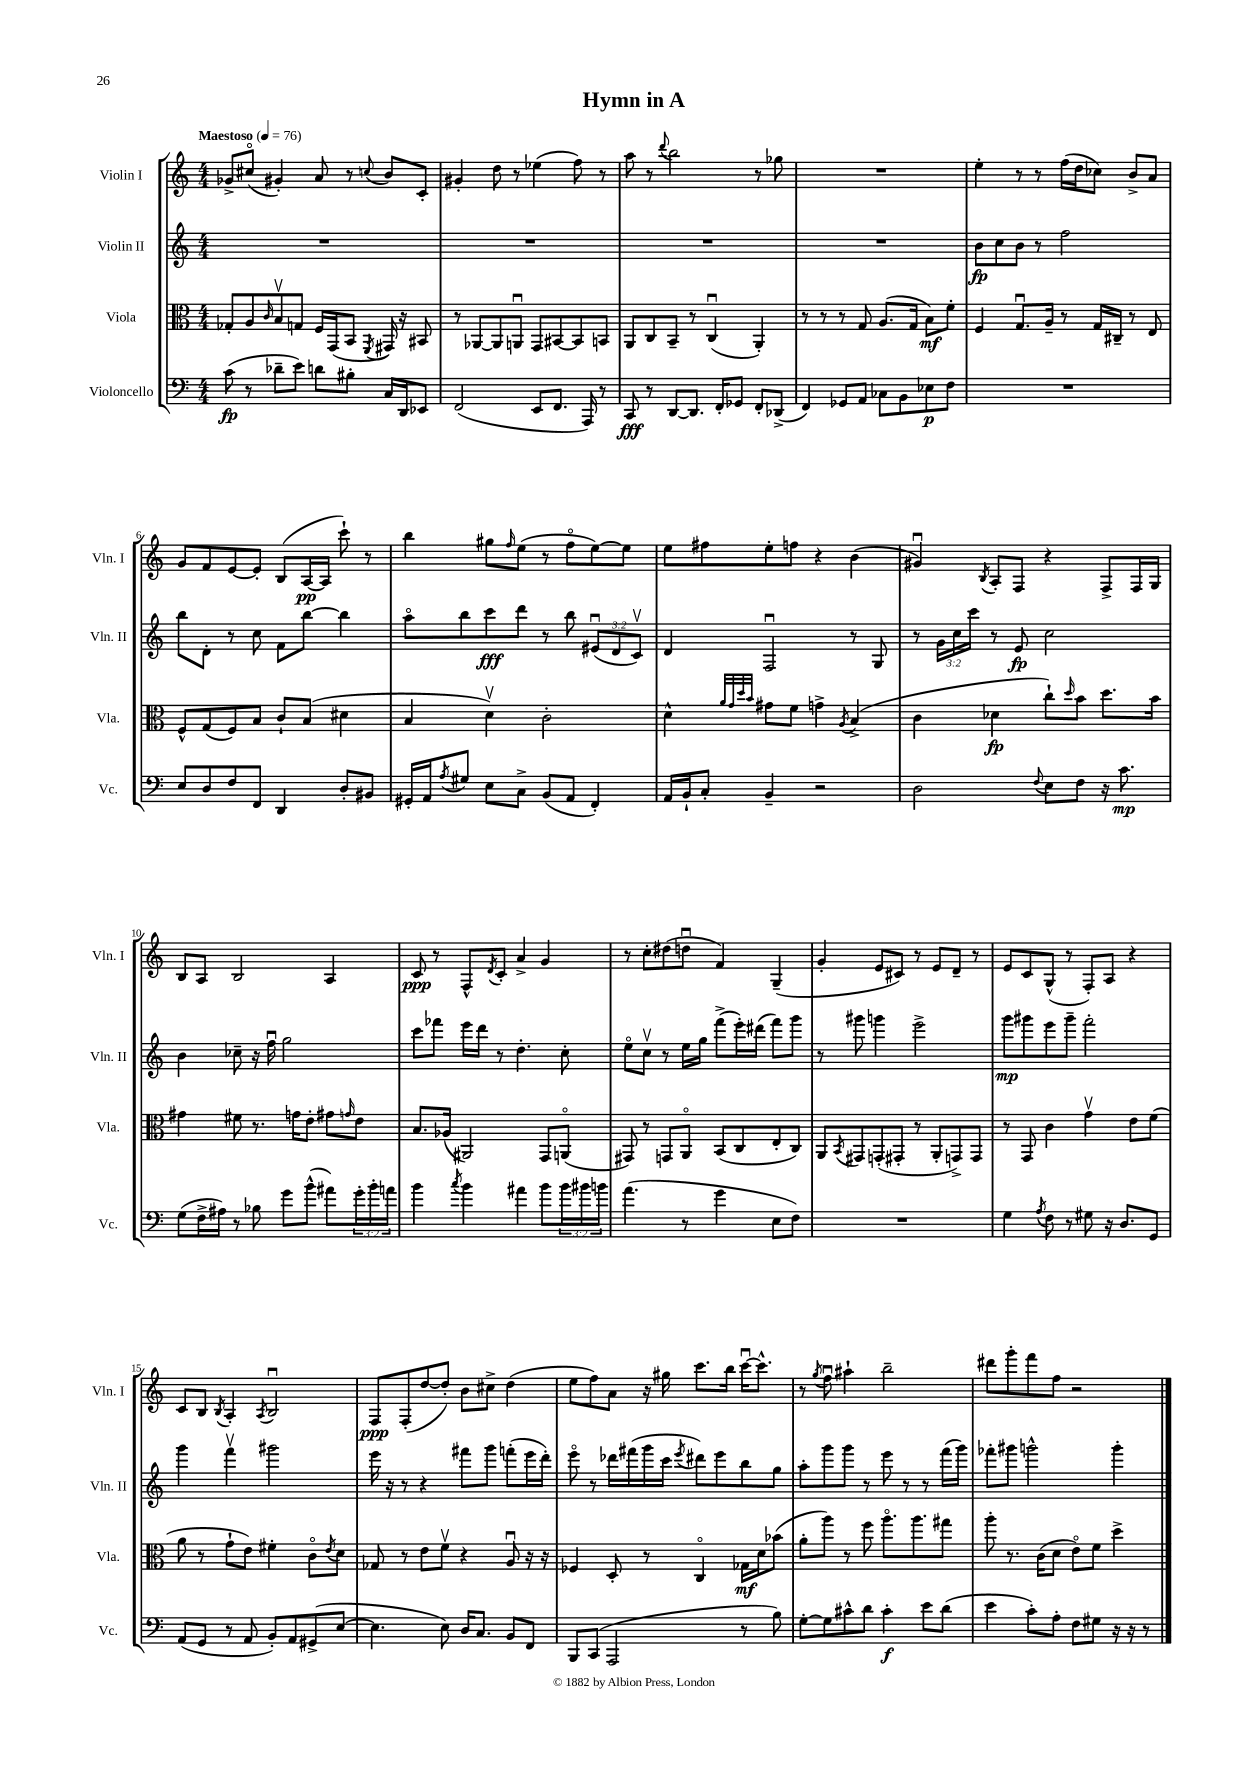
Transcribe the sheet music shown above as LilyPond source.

\header { title = "Hymn in A" }
<<
\new StaffGroup <<
\new Staff = "s0" \with { instrumentName = "Violin I" shortInstrumentName = "Vln. I" } {
    \clef treble \key c \major \numericTimeSignature \time 4/4 \tempo "Maestoso" 4 = 76
    ges'8-> cis''8\flageolet( gis'4-.) a'8 r8 \appoggiatura { c''8 } b'8 c'8-. |
    gis'4-. d''8 r8 ees''4( f''8) r8 |
    a''8 r8 \appoggiatura { d'''8 } b''2 r8 ges''8 |
    R1 |
    e''4-. r8 r8 f''16( d''16 ces''8) b'8-> a'8 |
    g'8 f'8 e'8~ e'8-. b8( a16~\pp a16 c'''8-!) r8 |
    b''4 gis''8 \grace { f''16 } e''8( r8 f''8\flageolet e''8~) e''8 |
    e''8 fis''8 e''8-. f''8 r4 b'4( |
    gis'4\downbow) \acciaccatura { b8 } a8-. f8 r4 f8-> f16 g16 |
    b8 a8 b2 a4 |
    c'8\ppp r8 f8-^ \acciaccatura { d'8 } c'8-. a'4-> g'4 |
    r8 c''8-. dis''8( d''8\downbow f'4) g4--( |
    g'4-. e'8 cis'8) r8 e'8 d'8-- r8 |
    e'8 c'8 g8-^( r8 f8-.) a8 r4 |
    c'8 b8 \acciaccatura { b8 } a4-. \acciaccatura { a8 } b2\downbow |
    f8\ppp f8-.( d''8~ d''8-.) b'8 cis''8-> d''4( |
    e''8 f''8) a'8 r16 gis''16 c'''8. b''16 c'''16~\downbow c'''8.-^ |
    r8 \acciaccatura { g''8 } f''8\downbow ais''4-! b''2-- |
    dis'''8 g'''8-. f'''8 f''8 r2 \bar "|." |
}
\new Staff = "s1" \with { instrumentName = "Violin II" shortInstrumentName = "Vln. II" } {
    \clef treble \key c \major \numericTimeSignature \time 4/4 \override Staff.TupletNumber.text = #tuplet-number::calc-fraction-text
    R1 |
    R1 |
    R1 |
    R1 |
    b'8\fp c''8 b'8 r8 f''2 |
    b''8 d'8-. r8 c''8 f'8 b''8~ b''4 |
    a''8\flageolet b''8 c'''8\fff d'''8 r8 b''8 \tuplet 3/2 { eis'8\downbow( d'8 c'8\upbow) } |
    d'4 f2\downbow r8 g8 |
    r8 \tuplet 3/2 { g'16 c''16 c'''16 } r8 e'8\fp c''2 |
    b'4 ces''8-- r16 f''16\downbow g''2 |
    c'''8 fes'''8 e'''16 d'''16 r8 d''4.-. c''8-. |
    e''8\flageolet c''8\upbow r8 e''16 g''16 f'''8->( e'''16-.) dis'''16( f'''8) g'''8 |
    r8 gis'''8 g'''4 e'''2-> |
    g'''8\mp gis'''8 e'''8 gis'''8-- f'''2-. |
    g'''4 f'''4\upbow gis'''2 |
    e'''16 r16 r8 r4 fis'''8 g'''8 f'''8-.( e'''16 d'''16-.) |
    e'''8\flageolet r8 des'''16 fis'''16( g'''16 c'''16 \acciaccatura { e'''8 } dis'''8) e'''8 b''8 g''8 |
    a''8-. g'''8 g'''8 r8 e'''8 r8 r8 f'''16( g'''16) |
    fes'''8-. gis'''8 g'''2-^ g'''4-. \bar "|." |
}
\new Staff = "s2" \with { instrumentName = "Viola" shortInstrumentName = "Vla." } {
    \clef alto \key c \major \numericTimeSignature \time 4/4
    ges8-. a8 \grace { c'16 } b8\upbow g8 f16 g,16( b,8 \acciaccatura { f,8 } gis,16) r16 bis,8 |
    r8 aes,8~ aes,8 a,8\downbow g,8 bis,8~ bis,8 b,8 |
    a,8 c8 b,8-- r8 c4\downbow( a,4-.) |
    r8 r8 r8 g8 a8.( g16 b8\mf) f'8-. |
    f4 g8.\downbow a16-- r8 g16 cis16-- r8 e8 |
    f8-^ g8( f8) b8 c'8-! b8( dis'4 |
    b4 d'4\upbow) c'2-. |
    d'4-^ \grace { a'32 g'32 d''32 b'32 } gis'8 f'8 g'4-> \acciaccatura { a8 } b4->( |
    c'4 des'4\fp c''8-!) \grace { d''16 } b'8 d''8. b'16 |
    gis'4 fis'8 r8. g'16 e'8-. gis'8 \grace { g'16 } e'8 |
    b8. aes16( ais,2) g,8 a,8\flageolet( |
    gis,8) r8 g,8 a,8\flageolet b,8( c8 e8-. c8) |
    a,8 \acciaccatura { b,8 } gis,8 g,8-.( gis,8-. r8 a,8-. g,8->) g,8 |
    r8 g,8 c'4 g'4\upbow e'8 f'8( |
    a'8 r8 g'8-! e'8) fis'4-. c'8\flageolet \acciaccatura { e'8 } d'8 |
    ges8 r8 e'8 f'8\upbow r4 a8\downbow r16 r16 |
    fes4 d8-. r8 c4\flageolet ges16\mf d'16 bes'8( |
    a'8-. a''8) r8 f''8 a''8.\flageolet a''8. gis''8 |
    a''8-. r8. c'16( d'8 e'8\flageolet) f'8 d''4-> \bar "|." |
}
\new Staff = "s3" \with { instrumentName = "Violoncello" shortInstrumentName = "Vc." } {
    \clef bass \key c \major \numericTimeSignature \time 4/4 \override Staff.TupletNumber.text = #tuplet-number::calc-fraction-text
    c'8\fp( r8 des'8-- e'8) d'8 bis8-. c16 d,16 ees,8 |
    f,2( e,8 f,8. a,,16) r8 |
    c,8\fff r8 d,8~ d,8. f,16-. ges,8 f,8-. des,8->( |
    f,4) ges,8 a,8 ces8 b,8 ees8\p f8 |
    R1 |
    e8 d8 f8 f,8 d,4 d8-. bis,8 |
    gis,16-. a,16 \acciaccatura { a8 } gis8 e8 c8-> b,8( a,8 f,4-.) |
    a,16 b,16-! c8-. b,4-- r2 |
    d2 \appoggiatura { f8 } e8 f8 r16 c'8.\mp |
    g8( f16-> ais16) r8 bes8 g'8 b'8-^( ais'8) \tuplet 3/2 { g'16-. b'16-. a'16 } |
    b'4 \acciaccatura { c''8 } b'4 ais'4 b'8 \tuplet 3/2 { b'16 bis'16 b'16 } |
    a'4.( r8 g'4 e8 f8) |
    R1 |
    g4 \acciaccatura { a8 } f8 r8 gis8 r16 d8. g,8 |
    a,8( g,8 r8 a,8 b,8-.) a,8 gis,8->( e8~ |
    e4. e8) d16 c8. b,8 f,8 |
    b,,8 c,8( a,,2 r8 b8) |
    g8~-. g8 cis'8-^ d'8 cis'4-.\f e'8 d'8( |
    e'4 c'8-.) a8-. f8 gis8 r16 r16 r8 \bar "|." |
}
>>
>>
